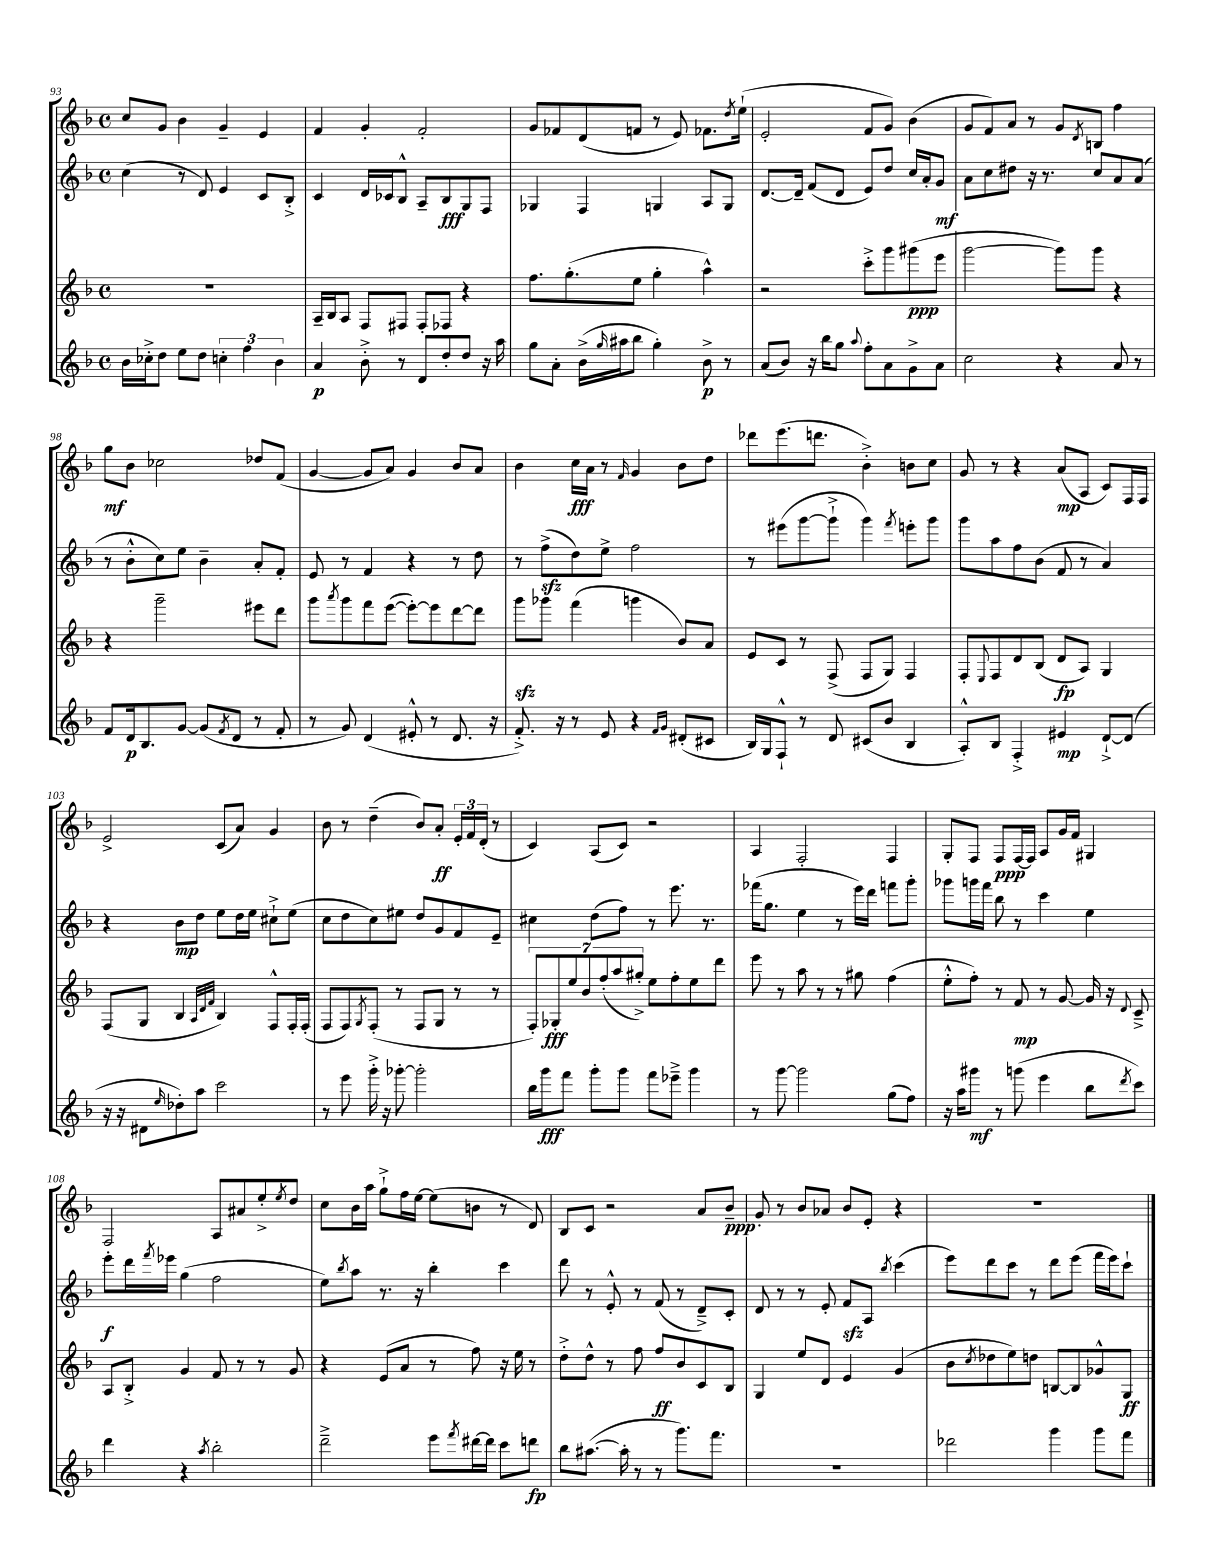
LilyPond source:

<<
\new StaffGroup <<
\new Staff = "s0" {
    \clef treble \key f \major \defaultTimeSignature \time 4/4
    c''8 g'8 bes'4 g'4-- e'4 |
    f'4 g'4-. f'2-. |
    g'8 fes'8 d'8( f'8 r8 e'8) fes'8. \acciaccatura { d''8 } e''16-!( |
    e'2-. f'8 g'8) bes'4( |
    g'8 f'8) a'8 r8 g'8 \acciaccatura { d'8 } b8 f''4 |
    g''8\mf bes'8 ces''2 des''8 f'8( |
    g'4~ g'8 a'8) g'4 bes'8 a'8 |
    bes'4 c''16\fff a'16 r8 \grace { f'16 } g'4 bes'8 d''8 |
    des'''8 e'''8.( d'''8. bes'4-.->) b'8 c''8 |
    g'8 r8 r4 a'8\mp( a8 c'8) f16 f16 |
    e'2-> c'8( a'8) g'4 |
    bes'8 r8 d''4--( bes'8) a'8-.\ff \tuplet 3/2 { e'16-. f'16 d'16-.( } r8 |
    c'4) a8( c'8) r2 |
    a4 f2-. f4 |
    g8-. f8 f8\ppp f16~ f16 a8 g'16 f'16 gis4 |
    f2 a8 ais'8 e''8-.-> \acciaccatura { e''8 } d''8 |
    c''8 bes'16 a''16 g''8-!-> f''16 e''16~ e''8( b'8 r8 d'8) |
    bes8 c'8 r2 a'8 bes'8--\ppp |
    g'8-. r8 bes'8 aes'8 bes'8 e'8-. r4 |
    R1 \bar "|." |
}
\new Staff = "s1" {
    \clef treble \key f \major \defaultTimeSignature \time 4/4
    c''4( r8 d'8) e'4 c'8 bes8-.-> |
    c'4 d'16 ces'16 bes8-^ a8-- bes8\fff g8 f8 |
    ges4 f4 g4 a8 g8 |
    d'8.~ d'16-- f'8( d'8 e'8) d''8 c''16 a'16-. g'8\mf |
    a'8 c''8 dis''8 r16 r8. c''8 a'8 a'8( |
    r8 bes'8-.-^ c''8) e''8 bes'4-- a'8-. f'8-. |
    e'8 r8 f'4 r4 r8 d''8 |
    r8 f''8->\sfz( d''8) e''8-> f''2 |
    r8 eis'''8( g'''8~ g'''8-!-> g'''4) \acciaccatura { f'''8 } e'''8-. g'''8 |
    g'''8 a''8 f''8 bes'8( f'8 r8 a'4) |
    r4 bes'8\mp d''8 e''8 d''16 e''16 cis''8-!-> e''8( |
    c''8 d''8 c''8) eis''8 d''8 g'8 f'8 e'8-- |
    cis''4 d''8( f''8) r8 e'''8. r8. |
    fes'''16( g''8. e''4 r8 e'''16) d'''16 f'''8 g'''8-. |
    ges'''8 g'''16 f'''16 bes''8 r8 c'''4 e''4 |
    e'''8-.\f d'''16 \acciaccatura { f'''8 } ees'''16 g''4( f''2 |
    e''8) \acciaccatura { bes''8 } a''8 r8. r16 bes''4-. c'''4 |
    d'''8 r8 e'8-.-^ r8 f'8( r8 d'8--->) c'8-. |
    d'8 r8 r8 e'8-. f'8\sfz a8 \acciaccatura { bes''8 } c'''4( |
    e'''8) d'''8 c'''8 r8 d'''8 e'''8( f'''16 e'''16) c'''8-! \bar "|." |
}
\new Staff = "s2" {
    \clef treble \key f \major \defaultTimeSignature \time 4/4
    R1 |
    a16-- bes16 a8 f8 fis8 fis8-. fes8 r4 |
    f''8. g''8.-.( e''8 g''4-. a''4-^) |
    r2 c'''8-.-> g'''8 gis'''8\ppp( e'''8 |
    g'''2~ g'''8) g'''8 r4 |
    r4 g'''2-- eis'''8 d'''8 |
    g'''8 \acciaccatura { a'''8 } g'''8 f'''8 e'''8~( e'''8~-.) e'''8 d'''8~ d'''8 |
    g'''8\sfz ges'''8 f'''4( g'''4 bes'8) a'8 |
    e'8 c'8 r8 f8->( f8 g8) f4 |
    f8-. \appoggiatura { e8 } f8 d'8 bes8( d'8\fp a8) g4 |
    f8( g8 bes4 \grace { a32 d'32 f'32 } bes4) f8-^ f16-. f16-.( |
    f8 f8) \acciaccatura { g8 } f8-.( r8 f8 g8 r8 r8 |
    \tuplet 7/4 { f8-.) ges8-.\fff e''8 bes'8 f''8-.( a''8 gis''8-.->) } e''8 f''8-. e''8 d'''8 |
    e'''8 r8 a''8 r8 r8 gis''8 f''4( |
    e''8-.-^ f''8-.) r8 f'8\mp r8 g'8~ g'16 r16 \appoggiatura { d'8 } c'8---> |
    a8 bes8-.-> g'4 f'8 r8 r8 g'8 |
    r4 e'8( a'8 r8 f''8) r16 e''16 r8 |
    d''8-.-> d''8-^ r8 f''8 f''8\ff bes'8 c'8 bes8 |
    g4 e''8 d'8 e'4 g'4( |
    bes'8 \acciaccatura { c''8 } des''8 e''8) d''8 b8~ b8 ges'8-^ g8\ff \bar "|." |
}
\new Staff = "s3" {
    \clef treble \key f \major \defaultTimeSignature \time 4/4
    bes'16 ces''16-.-> d''8 e''8 d''8 \tuplet 3/2 { c''4-. f''4 bes'4 } |
    a'4\p bes'8-.-> r8 d'8 d''8-. d''8 r16 a''16 |
    g''8 a'8-. bes'16->( \grace { g''16 } ais''16 bes''8 g''4-.) bes'8->\p r8 |
    a'8( bes'8) r16 bes''16 g''8 \appoggiatura { a''8 } f''8-. a'8 g'8-> a'8 |
    c''2 r4 a'8 r8 |
    f'8 d'16\p bes8. g'8~ g'8( \acciaccatura { f'8 } d'8 r8 f'8-. |
    r8 g'8) d'4( eis'8-.-^ r8 d'8. r16 |
    f'8.-.->) r16 r8 e'8 r4 \grace { f'16 g'16 } dis'8-.( cis'8 |
    bes16) g16 f8-!-^ r8 d'8 cis'8( bes'8 bes4 |
    a8-.-^) bes8 f4-.-> eis'4\mp d'8~-!-> d'8( |
    r16 r16 dis'8 \grace { e''16 } des''8-.) a''8 c'''2 |
    r8 e'''8 g'''16-.-> r16 ges'''8~-. ges'''2-. |
    bes''16 g'''16\fff f'''8 g'''8-. g'''8 f'''8 ees'''8---> g'''4 |
    r8 g'''8~ g'''2 g''8( f''8) |
    r16 a''16 gis'''8\mf r8 g'''8( e'''4 bes''8 \acciaccatura { d'''8 } c'''8) |
    d'''4 r4 \acciaccatura { a''8 } bes''2-. |
    d'''2---> e'''8 \acciaccatura { f'''8 } dis'''16~ dis'''16 c'''8 d'''8\fp |
    bes''8 ais''8.~( ais''16-. r8 r8 g'''8.) f'''8. |
    R1 |
    des'''2 g'''4 g'''8 f'''8 \bar "|." |
}
>>
>>
\layout { \context { \Score currentBarNumber = #93 } }
